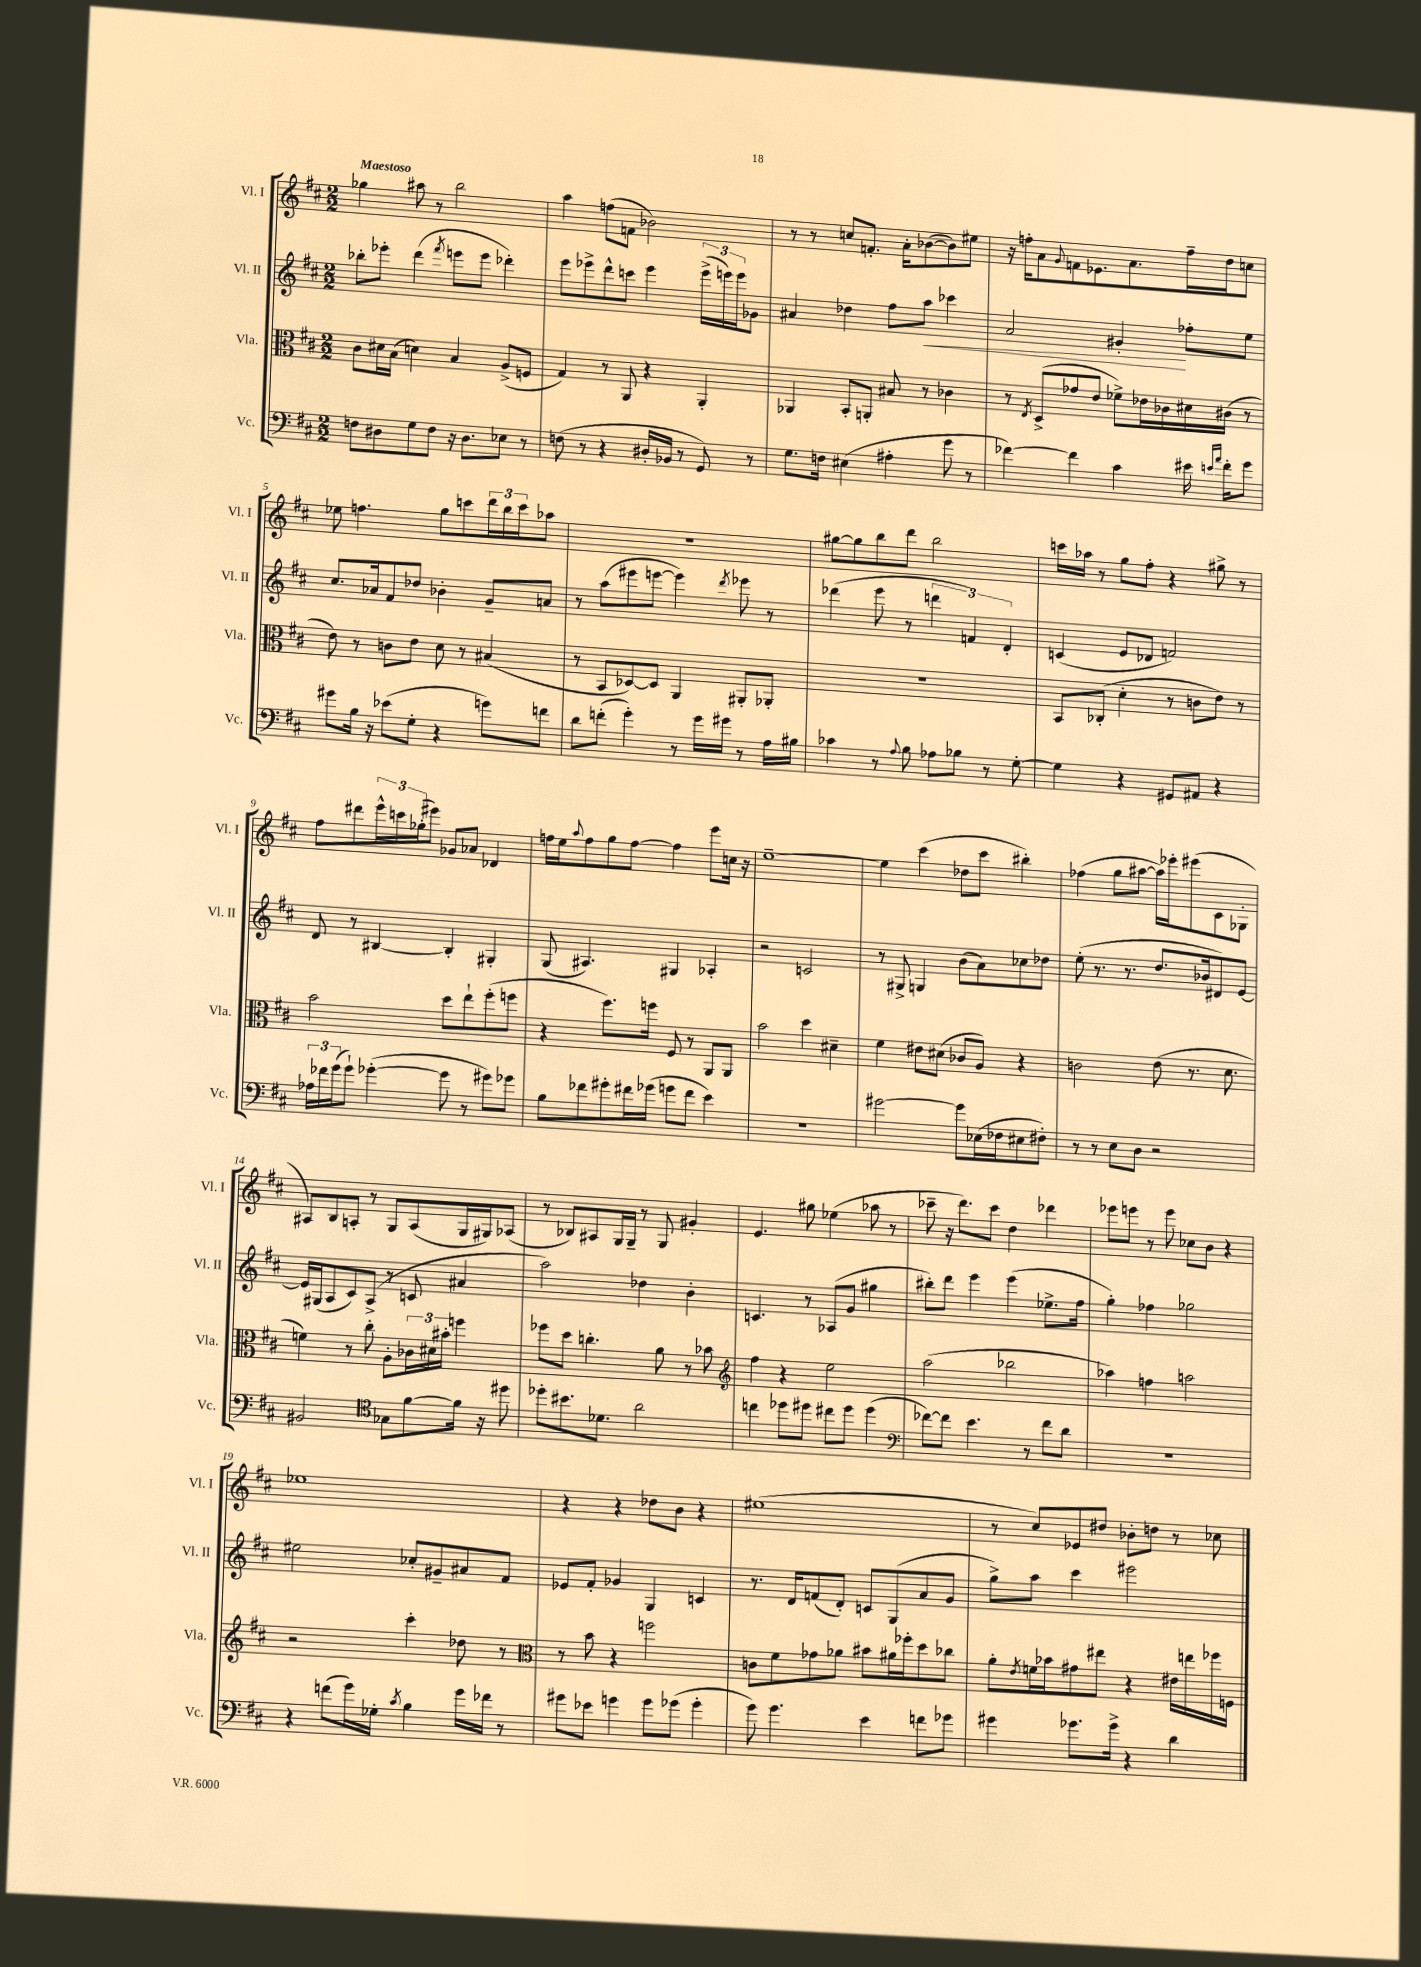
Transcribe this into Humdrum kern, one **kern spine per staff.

**kern	**kern	**kern	**kern
*staff4	*staff3	*staff2	*staff1
*clefF4	*clefC3	*clefG2	*clefG2
*k[f#c#]	*k[f#c#]	*k[f#c#]	*k[f#c#]
*M2/2	*M2/2	*M2/2	*M2/2
8F	8c#	8bb-'	4gg-
8D#	16d#	8eee-'	.
.	(16B	.	.
8G	4d)	(4ddd	8aa#
8F	.	.	8r
.	.	8qfff#	.
16r	4B	8eee	2bb
8.D#	.	.	.
.	.	8eee	.
8E-	(8A^	4ddd-')	.
8r	8F	.	.
=	=	=	=
(8F	4G)	8eee	4aa
8r	.	8eee-^	.
4r	8r	8ddd^^	(8ff
.	8AA	8ccc	8f
16D#'	4r	4eee-	2b-)
16BB-	.	.	.
8r	.	.	.
8GG)	4AA'	(24eee-^	.
.	.	24eee)	.
.	.	24eee	.
8r	.	8g-	.
=	=	=	=
8.G	4AA-	4a#	8r
.	.	.	8r
16F	.	.	.
(4E#	8BB'	4dd-	8cc
.	8AA'	.	8.f'
4A#'	8B#	8ff#	.
.	.	.	16a'
.	8r	8aa	([8b-
8g	4c-	4ccc-	8b-])
8r	.	.	8ee#
=	=	=	=
[4f-)	8r	2a	16r
.	.	.	16ff'
.	8qE	.	.
.	(8D^	.	8a
.	.	.	8qqg
4f-]	8g-	.	8f
.	8e	.	8.e-
4c#	8f-^)	4g#'	.
.	.	.	8.a
.	16e-	.	.
.	16c-	.	.
16e#	16d#	8ff-'	16ff~
16qqe	.	.	.
16qqa	.	.	.
16f-'	(16c#	.	16dd
8g	8r	8ee	8cc
=	=	=	=
8g#	8e)	8.cc#	8ee-
16B	8r	.	4.ff
16r	.	16a-	.
(8e-	8c	8f#	.
8G'	8e	8dd-	.
4r	8d	4b-'	8gg
.	8r	.	8ccc
8g)	(4B#	8g~	24ddd
.	.	.	24bb
.	.	.	24ccc
8f	.	8a	8aa-
=	=	=	=
8d	8r	8r	1r
(8f'	8BB	(8aa	.
4g')	[8D-)	8eee#	.
.	8D-]	[8eee	.
8r	4AA	4eee])	.
16g	.	.	.
16g#	.	.	.
.	.	8qddd	.
8r	8AA#'	8eee-	.
16A	8AA-'	8r	.
16B#	.	.	.
=	=	=	=
4c-	1r	(4ddd-	[8gg#
.	.	.	8gg#]
8r	.	8eee	8bb
8qqA	.	.	.
8B	.	8r	8ddd
8A-	.	6ddd	2bb
8B-	.	.	.
.	.	6f)	.
8r	.	.	.
.	.	6d'	.
[8G'	.	.	.
=	=	=	=
4G]	8BB	(4c	16ccc
.	.	.	16aa-
.	(8C-'	.	8r
4r	4d'	8e	8gg
.	.	8d-	8ff#'
8GG#	8r	2f)	4r
8AA#	8c	.	.
4r	8e)	.	8gg#^
.	8r	.	8r
=	=	=	=
24A-	2b	8d	8ff#
24f-	.	.	.
(24g	.	.	.
8g`)	.	8r	8ddd#
([4g-'	.	[4B#	24eee^^
.	.	.	24ccc
.	.	.	(24gg-'
.	.	.	8eee#)
8g-]	8dd	4B#']	8g-
8r	8ee`	.	8a-
8g#)	(8ff#'	4G#'	4d-
8g-	8ff	.	.
=	=	=	=
8B	4r	(8G	16ff
.	.	.	16ee
.	.	.	8qqaa
8f-	.	4.A#)	8ff
8g#'	8.ff#)	.	8gg
16f#	.	.	[8ff
(16g-	16ff	.	.
8g	8F#	4G#	4ff]
8f#	8r	.	.
4e)	8AA	4A-'	8eee
.	8AA	.	16cc
.	.	.	16r
=	=	=	=
1r	2b	2r	[1ee~
.	4dd	2c	.
.	4d#~	.	.
=	=	=	=
[2g#	4f#	8r	4ee]
.	.	8G#^	.
.	8e#	4G	(4ccc#
.	(8d#	.	.
8g#]	8c-	(8b	8dd-
(16E-	8A)	8a)	8ccc#
16F-	.	.	.
8E#	4r	8cc-	4bb#')
8F#')	.	8dd-	.
=	=	=	=
8r	2c	(8ee'	(4ff-
8r	.	8.r	.
8E	.	.	8gg
.	.	8.r	.
8D	.	.	[8aa#
2r	(8e	8.dd	16aa#])
.	.	.	16eee-'
.	8.r	.	(8eee#
.	.	16b-	.
.	.	8d#)	8c#
.	8.d	.	.
.	.	[8e	8G-'
=	=	=	=
2BB#	4f)	16e]	8A#)
.	.	(16G#	.
.	.	8A	8B
.	8r	8c#)	8A'
.	8cc#'	(8A^	8r
*clefC4	*	*	*
8G-	8A'	8r	8G
[8f#	24c-	8c	(8A
.	24d#	.	.
.	24b#'	.	.
16f#]	4ff	4a#	16G
16r	.	.	16G#)
8dd#	.	.	(8A-
=	=	=	=
8dd-'	8ff-	2aa)	8r
8.b#	8dd	.	8B-)
.	4.cc'	.	8A#
8.d-	.	.	.
.	.	.	16G
.	.	.	16G~
2a	.	4dd-	8r
.	8a	.	8G
.	8r	4b'	4g#'
.	8b-	.	.
=	=	=	=
*	*clefG2	*	*
4cc	4ff#	4.c	4.e
8dd-	4r	.	.
8dd#	.	8r	8gg#
8cc#	2ee	(8A-	(4ee-
8dd#	.	8g	.
(4dd#	.	4gg#	8aa-
.	.	.	8r
=	=	=	=
*clefF4	*	*	*
[8f-)	(2aa	8bb#')	8ccc-~
8f-]	.	8ddd	16r
.	.	.	8.ddd)
4.e	.	4eee	.
.	.	.	8ccc-
.	2bb-	(4eee	4dd
8r	.	.	.
8f-	.	8.ee-^	4ddd-
8d	.	.	.
.	.	16ff#	.
=	=	=	=
1r	4aa-)	4gg')	8eee-
.	.	.	8eee
.	4ff	4ff-	8r
.	.	.	8eee
.	2aa	2gg-	8cc-
.	.	.	8b
.	.	.	4r
=	=	=	=
4r	2r	2ee#	1ee-
(8f	.	.	.
16g)	.	.	.
16G-'	.	.	.
8qc#	.	.	.
4B	4ccc#'	8cc-'	.
.	.	8g#~	.
16g	8dd-	8a#	.
16f-	.	.	.
8r	8r	8f#	.
=	=	=	=
*	*clefC3	*	*
8g#	8r	8e-	4r
8e-	8b	8f#'	.
4g	4r	4g-	4r
8g	2ff	4G	8dd-
(8g-	.	.	8b
4g-'	.	4c	4r
=	=	=	=
8g)	8c	8.r	(1ee#
4.g	8f#	.	.
.	.	16d	.
.	8g-	(8f	.
.	8a-	8d')	.
4e	8b#	8c	.
.	16a#	(8G	.
.	16ff-'	.	.
8f	8dd	8a	.
8g-	8cc-	8g	.
=	=	=	=
4g#	8a'	8gg^)	8r
.	8qe	.	.
.	16f	8aa	8cc#)
.	16b-	.	.
8.g-	8g#	4ccc#	8e-
.	8ee#	.	8dd#
16g-^	.	.	.
4r	4r	2eee#	8b-'
.	.	.	8dd
4d	16e#	.	8r
.	16ee	.	.
.	16ff-	.	8cc-
.	16F	.	.
==	==	==	==
*-	*-	*-	*-
